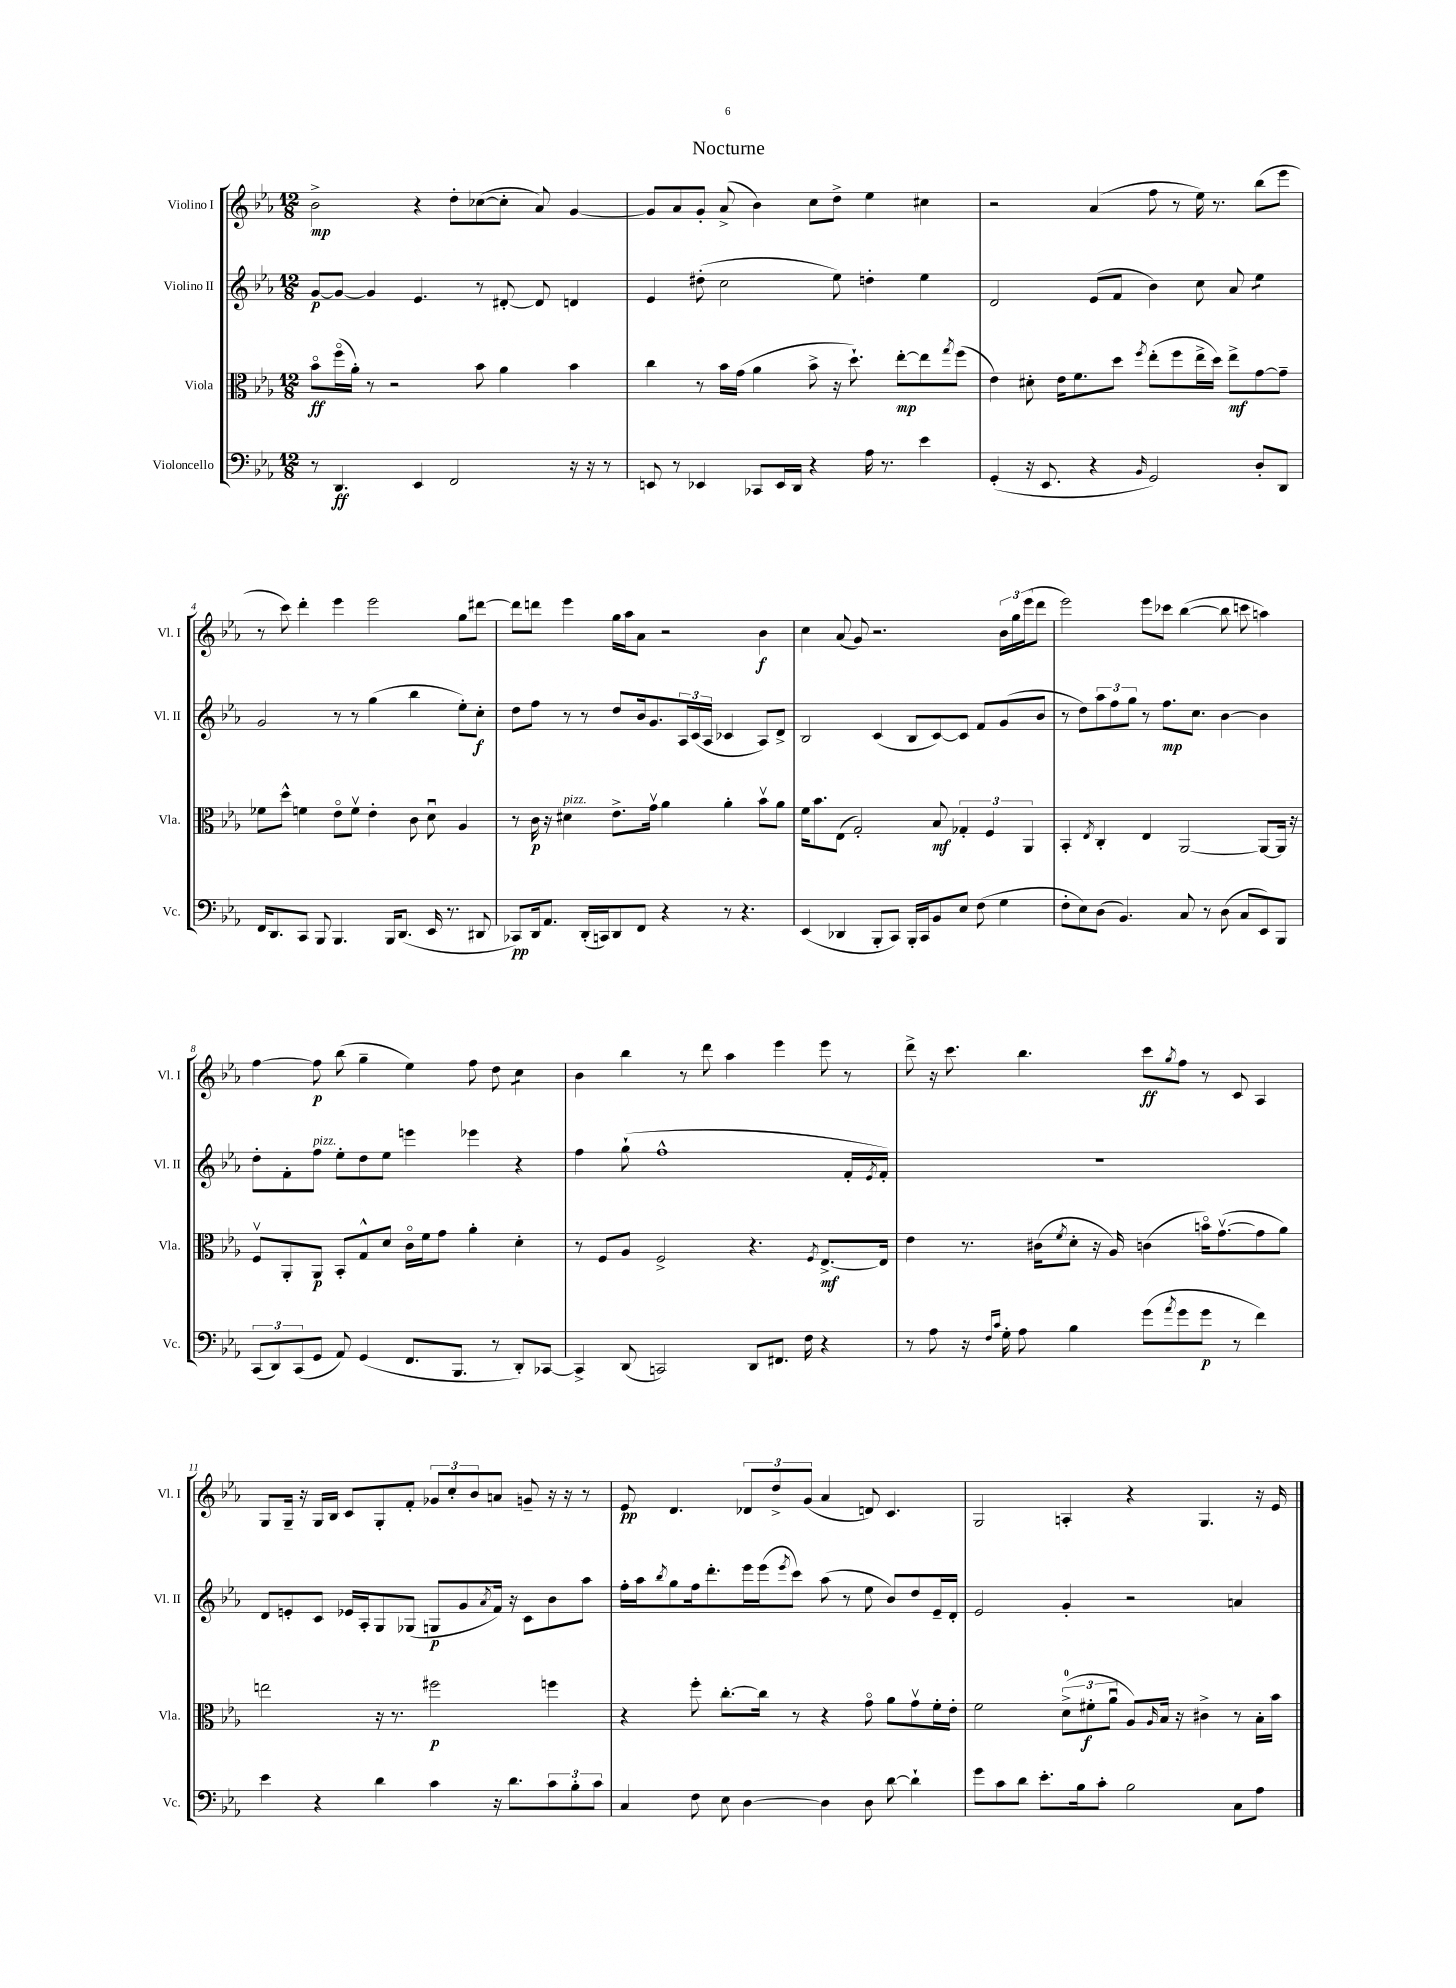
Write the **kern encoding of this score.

**kern	**kern	**kern	**kern
*staff4	*staff3	*staff2	*staff1
*clefF4	*clefC3	*clefG2	*clefG2
*k[b-e-a-]	*k[b-e-a-]	*k[b-e-a-]	*k[b-e-a-]
*M12/8	*M12/8	*M12/8	*M12/8
8r	8b-o	[8g	2b-^
4.DD	(16ffo	8g_	.
.	16a-')	.	.
.	8r	4g]	.
.	2r	.	.
4EE-	.	4.e-	4r
2FF	.	.	8dd'
.	8b-	8r	([8cc-
.	4a-	[8d#'	8cc-']
.	.	8d#]	8a-)
16r	4b-	4d	[4g
16r	.	.	.
8r	.	.	.
=	=	=	=
8EE	4cc	4e-	8g]
8r	.	.	8a-
4EE-	8r	(8dd#'	8g'
.	16b-	2cc	(8a-^
.	(16g	.	.
8CC-	4a-	.	4b-)
16EE-	.	.	.
16DD	.	.	.
4r	8b-^	.	8cc
.	16r	8ee-)	8dd^
.	8.dd`)	.	.
16A-	.	4dd'	4ee-
8.r	.	.	.
.	[8ee-'	.	.
4e-	8ee-]	4ee-	4cc#
.	8qgg	.	.
.	(8ff	.	.
=	=	=	=
(4GG'	4e-)	2d	2r
16r	8d#'	.	.
8.EE-	.	.	.
.	16e-	.	.
.	8.f	.	.
4r	.	(8e-	(4a-
.	8dd	8f	.
16qqBB-	8qff	.	.
2GG)	(8ee-'	4b-)	8ff
.	8ff	.	8r
.	16ee-^	8cc	16ee-)
.	16dd)	.	8.r
.	8ee-^	8a-	.
8D'	[8g	4ee-	(8bb-
8DD	8g~]	.	8eee-
=	=	=	=
16FF	8f-	2g	8r
8.DD	.	.	.
.	8dd^^	.	8ccc)
8CC	4f	.	4ddd'
8BBB-	.	.	.
4.BBB-	8e-o	8r	4eee-
.	8fv	8r	.
.	4e-'	(4gg	2eee-
16BBB-	.	.	.
(8.DD	.	.	.
.	8c	4bb-	.
16EE-	8du	.	.
8.r	.	.	.
.	4A-	8ee-')	8gg
8DD#	.	8cc'	[8ddd#
=	=	=	=
8CC-)	8r	8dd	8ddd#]
16DD	16c	8ff	8ddd
8.AA-	16r	.	.
.	4d#	8r	4eee-
(16DD'	.	8r	.
16CC)	.	.	.
8DD	8.e-^	8dd	16gg
.	.	.	16aa-
8FF	.	16b-	8a-
.	16gv	8.g	.
4r	4a-	.	2r
.	.	24A-	.
.	.	(24c	.
.	.	24A-	.
8r	4a-'	4c-	.
4.r	.	.	.
.	8b-v	8A-)	4b-
.	8a-	8d^	.
=	=	=	=
(4EE-	16f	2B-	4cc
.	8.b-	.	.
4DD-	(8E-	.	(8a-
.	2G')	.	8g)
8BBB-'	.	(4c	2.r
8CC)	.	.	.
16BBB-'	.	8B-	.
16CC	.	.	.
8BB-	8B-	[8c)	.
8E-	6G-'	8c]	.
(8F	.	8f	.
.	6F	.	.
4G	.	(8g	24b-
.	.	.	24gg
.	6AA-	.	(24eee-
.	.	8b-	8ddd
=	=	=	=
8F'	4BB-'	8r	2eee-)
8E-)	.	8dd)	.
.	8qE-	.	.
(8D	4C'	12aa-	.
.	.	12ff	.
4.BB-)	.	.	.
.	.	12gg	.
.	4E-	8r	8eee-
.	.	8.ff	8ccc-
8C	[2AA-	.	([4bb-
.	.	8.cc	.
8r	.	.	.
(8D	.	[4b-	8bb-]
8C	.	.	8ccc
8EE-)	8AA-_	4b-]	4aa)
8BBB-	16AA-]	.	.
.	16r	.	.
=	=	=	=
(12CC	8Fv	8dd'	[4ff
12DD)	.	.	.
.	8AA-'	8f'	.
(12CC	.	.	.
8GG	8AA-	8ff	8ff]
8AA-)	8BB-'	8ee-'	(8bb-
(4GG	8G^^	8dd	4gg~
.	8d	8ee-	.
8.FF	16co	4eee	4ee-)
.	16f	.	.
.	8g	.	.
8.BBB-	.	.	.
.	4a-'	4eee-	8ff
8r	.	.	8dd
8DD')	4d'	4r	4cc
[8CC-	.	.	.
=	=	=	=
4CC-^]	8r	4ff	4b-
.	8F	.	.
(8DD	8A-	(8gg`	4bb-
2CC)	2F^	1ff^^	.
.	.	.	8r
.	.	.	8ddd
.	.	.	4aa-
8DD	4.r	.	.
8.FF#	.	.	4eee-
16F	.	.	.
.	8qF	.	.
4r	[8.E-^	.	8eee-
.	.	16f'	8r
.	.	8qe-	.
.	16E-]	16f')	.
=	=	=	=
8r	4e-	1.r	8ddd^
8A-	.	.	16r
.	.	.	8.ccc
16r	8.r	.	.
16qqF	.	.	.
16qqc	.	.	.
16G'	.	.	.
8A-	.	.	4.bb-
.	(16c#	.	.
.	8qf	.	.
4B-	8d'	.	.
.	16r	.	.
.	16A-)	.	.
(8g	(4c	.	8ccc
8qa-	.	.	8qgg
8g	.	.	8ff
8g	16bo)	.	8r
.	([8.gv	.	.
8r	.	.	8c
4f)	8g]	.	4A-
.	8a-)	.	.
=	=	=	=
4e-	2ee	8d	8G
.	.	8e'	16G~
.	.	.	16r
4r	.	8c	16G
.	.	.	16B-
.	.	16e-	8c
.	.	16A-'	.
4d	16r	8G	8G'
.	8.r	.	.
.	.	(8G-	8f'
4c	2ff#	8G	12g-
.	.	.	12cc'
.	.	8g	.
.	.	.	12b-
.	.	8qa-	.
16r	.	16f)	8a
8.d	.	16r	.
.	.	8c	8g~
12c	4ff	8b-	16r
.	.	.	16r
12B-'	.	.	.
.	.	8aa-	8r
12c	.	.	.
=	=	=	=
4C	4r	16ff'	8e-
.	.	16aa-	.
.	.	8qbb-	.
.	.	8gg	4.d
8F	8ff'	16ff	.
.	.	8.ddd'	.
8E-	[8.cc'	.	.
[4D	.	16eee-	12d-
.	16cc]	(16eee-	.
.	.	.	12dd^
.	.	8qeee-	.
.	8r	8ccc)	.
.	.	.	(12g
4D]	4r	(8aa-	4a-
.	.	8r	.
8D	8go	8ee-	8d)
[8d	8a-	8b-)	4.c
4d`]	8gv	8dd	.
.	16f'	16e-~	.
.	16e-'	16d'	.
=	=	=	=
8g	2f	2e-	2G
8c	.	.	.
8d	.	.	.
8.e-'	.	.	.
.	(12d^	4g'	4A'
16B-	.	.	.
.	12f#'	.	.
8c'	.	.	.
.	12a-u	.	.
2B-	8A-)	2r	4r
.	16qqA-	.	.
.	16B-	.	.
.	16r	.	.
.	4c#^	.	4.G
8C	8r	4a	.
8A-	16B-'	.	16r
.	16b-	.	16e-
==	==	==	==
*-	*-	*-	*-
